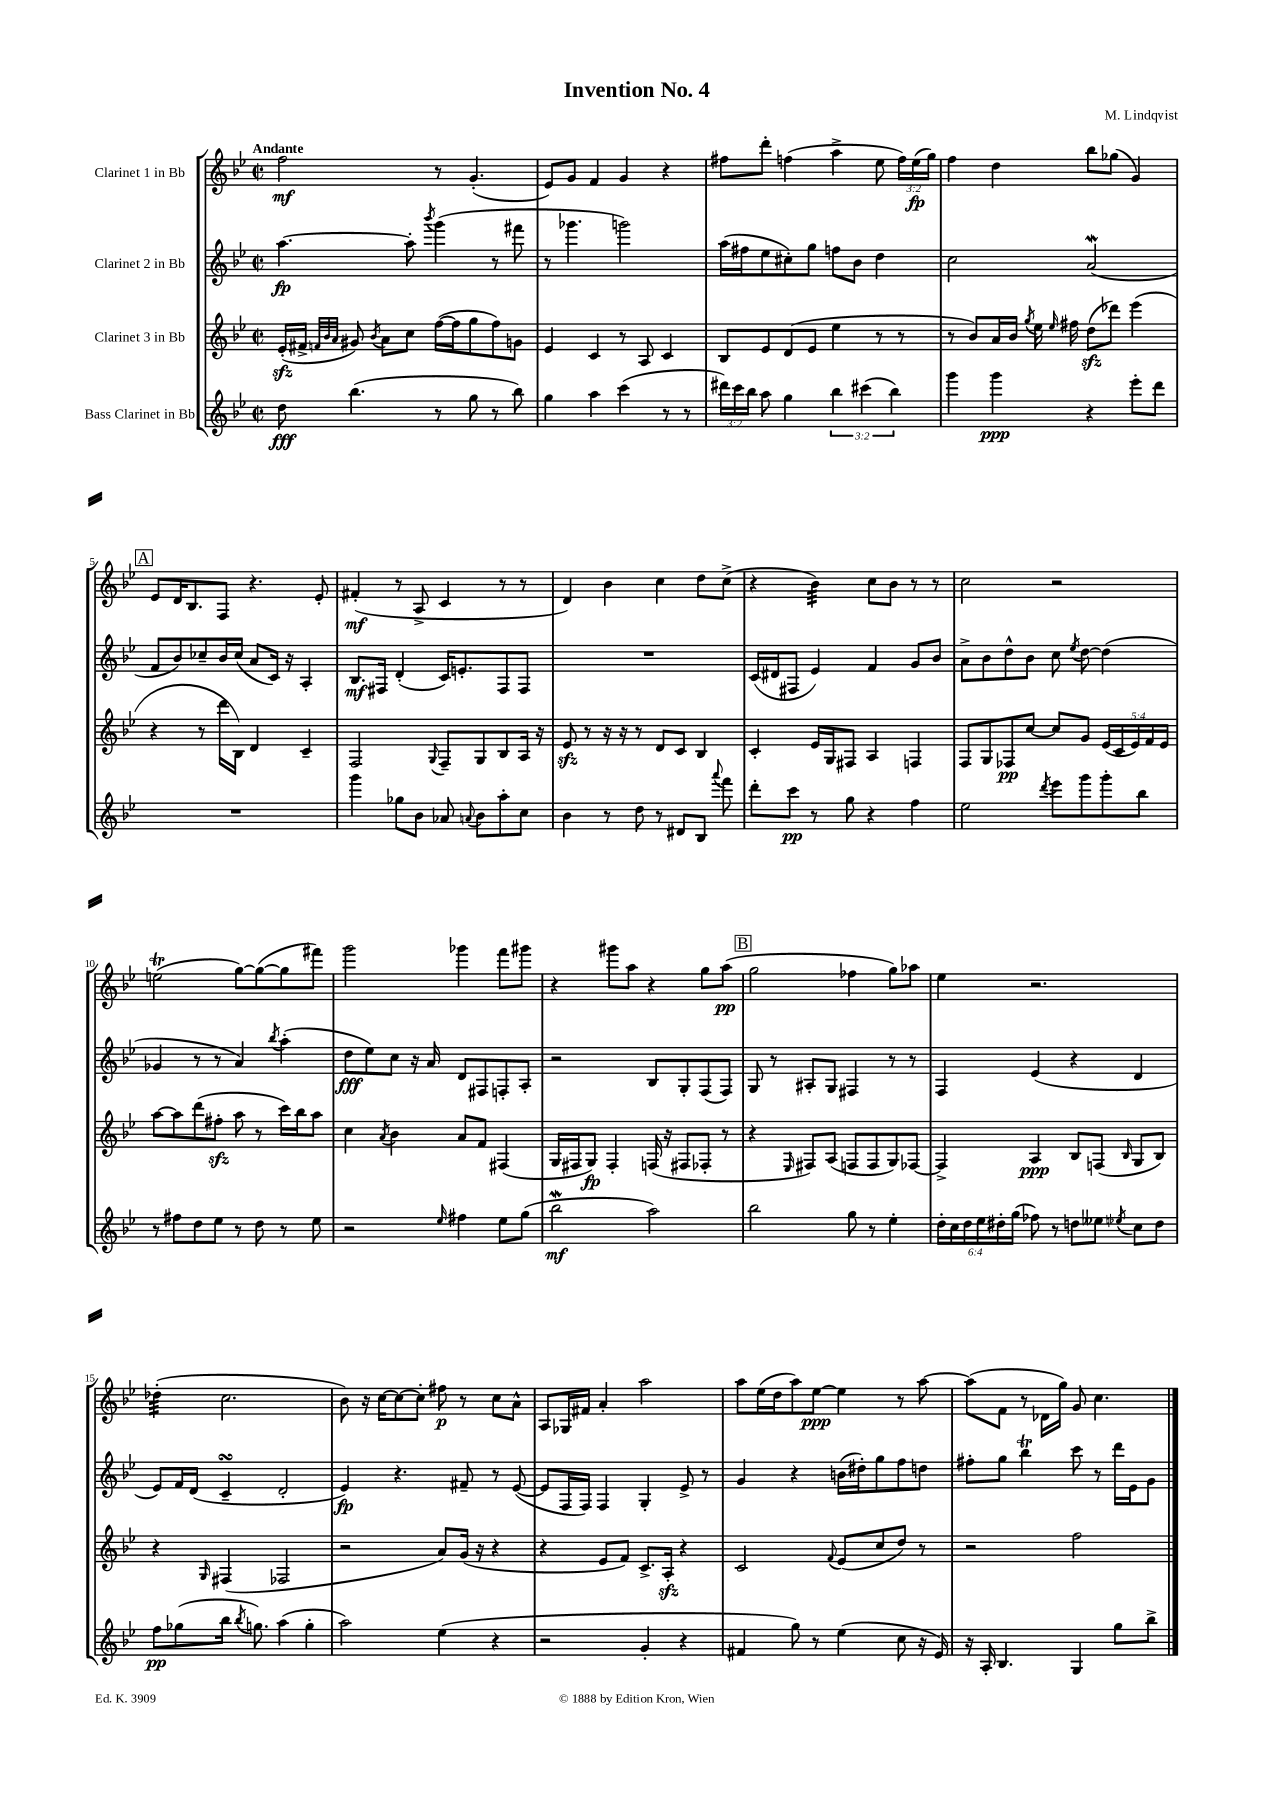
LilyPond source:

\header { title = "Invention No. 4" composer = "M. Lindqvist" }
<<
\new StaffGroup <<
\new Staff = "s0" \with { instrumentName = "Clarinet 1 in Bb" } {
    \clef treble \key bes \major \defaultTimeSignature \time 2/2 \override Staff.TupletNumber.text = #tuplet-number::calc-fraction-text \tempo "Andante"
    \autoBeamOff f''2\mf r8 g'4.-.( |
    ees'8[) g'8] f'4 g'4 r4 |
    fis''8[ d'''8]-. f''4( a''4-> ees''8 \tuplet 3/2 { f''16[) ees''16\fp( g''16]) } |
    f''4 d''4 bes''8[ ges''8]( g'4) |
    \mark \markup { \box "A" } ees'8[ d'16 bes8. f8] r4. ees'8-. |
    fis'4-.\mf( r8 a8-> c'4 r8 r8 |
    d'4) bes'4 c''4 d''8[ c''8]->( |
    r4 bes'4:32) c''8[ bes'8] r8 r8 |
    c''2 r2 |
    e''2\trill( g''8[~) g''8~( g''8 fis'''8]) |
    g'''2 ges'''4 f'''8[ gis'''8] |
    r4 gis'''8[ a''8] r4 g''8[ a''8]\pp( |
    \mark \markup { \box "B" } g''2 fes''4 g''8[) aes''8] |
    ees''4 r2. |
    des''4:32-.( c''2. |
    bes'8) r16 c''16[~ c''8~ c''8]-. fis''8\p r8 c''8[ a'8]-^ |
    a8[ ges16 fis'16] a'4-. a''2 |
    a''8[ ees''16( d''16 a''8) ees''8]~\ppp ees''4 r8 a''8~ |
    a''8[( f'8] r8 des'16[ g''16]) g'8 c''4. \bar "|." |
}
\new Staff = "s1" \with { instrumentName = "Clarinet 2 in Bb" } {
    \clef treble \key bes \major \defaultTimeSignature \time 2/2
    \autoBeamOff a''4.~\fp a''8-. \acciaccatura { bes'''8 } g'''4( r8 fis'''8 |
    r8 ges'''4. g'''2) |
    a''16[( fis''16 ees''8 cis''8-.) g''8] f''8[ bes'8] d''4 |
    c''2 a'2\mordent( |
    \mark \markup { \box "A" } f'8[ bes'8) ces''8-- bes'16 ces''16]( a'8[ c'16]) r16 a4-. |
    bes8.[\mf fis16] d'4-.( c'16[) e'8.-. fis8 fis8] |
    R1 |
    c'16[( dis'16 fis8] ees'4) f'4 g'8[ bes'8] |
    a'8[-> bes'8 d''8-^ bes'8] c''8 \acciaccatura { ees''8 } d''8~ d''4( |
    ges'4 r8 r8 a'4) \acciaccatura { bes''8 } a''4-.( |
    d''8[\fff ees''8) c''8] r16 a'16 d'8[ fis8 f8-. a8]-. |
    r2 bes8[ g8-. f8( f8]) |
    \mark \markup { \box "B" } g8 r8 ais8[-. g8] fis4 r8 r8 |
    f4 ees'4( r4 d'4 |
    ees'8[) f'16 d'16]( c'4--\turn d'2-. |
    ees'4\fp) r4. fis'8-- r8 ees'8~( |
    ees'8[ f16 f16]) f4 g4-. ees'8-> r8 |
    g'4 r4 b'16[( dis''16-.) g''8 f''8 d''8] |
    fis''8[-. g''8] bes''4\trill c'''8 r8 d'''16[ ees'16 g'8] \bar "|." |
}
\new Staff = "s2" \with { instrumentName = "Clarinet 3 in Bb" } {
    \clef treble \key bes \major \defaultTimeSignature \time 2/2 \override Staff.TupletNumber.text = #tuplet-number::calc-fraction-text
    \autoBeamOff ees'16[-.\sfz( fis'16]-> \grace { f'32[ bes'32 a'32] } gis'8) \acciaccatura { bes'8 } a'8[ c''8] f''16[~( f''16 g''8 f''8) g'8] |
    ees'4 c'4 r8 a8 c'4 |
    bes8[ ees'8 d'8( ees'8] ees''4 r8 r8 |
    r8 bes'8[) a'16 bes'16] \acciaccatura { g''8 } ees''16 \grace { ees''16 } fis''16 d''8[\sfz( des'''8]) ees'''4( |
    \mark \markup { \box "A" } r4 r8 d'''16[ bes16]) d'4 c'4-- |
    f2 \appoggiatura { g8 } f8[-- g8 bes8 a16] r16 |
    ees'8\sfz r8 r16 r16 r8 d'8[ c'8] bes4 |
    c'4-. ees'16[ g16 fis8] a4 f4 |
    f8[ g8 fes8\pp c''8]~ c''8[ g'8] \tuplet 5/4 { ees'16[( c'16 ees'16) f'16 ees'16] } |
    a''8[~ a''8 d'''8( fis''8]-.\sfz a''8 r8 c'''16[) bes''16 a''8] |
    c''4 \acciaccatura { a'8 } bes'4 a'8[ f'8] fis4( |
    g16[ fis16 g8]\fp) fis4-. f16( r16 fis8[ fes8]-. r8 |
    \mark \markup { \box "B" } r4 \grace { ees16 } fis8[) a8]( f8[ f8 g8) fes8]~ |
    fes4-> a4\ppp bes8[ f8]( \grace { bes16 } g8[ bes8]) |
    r4 \grace { g16 } fis4( fes2 |
    r2 a'8[) g'16]( r16 r4 |
    r4 ees'8[ f'8]) c'8.[-> a16]-.\sfz r4 |
    c'2 \appoggiatura { f'8 } ees'8[( c''8 d''8]) r8 |
    r2 f''2 \bar "|." |
}
\new Staff = "s3" \with { instrumentName = "Bass Clarinet in Bb" } {
    \clef treble \key bes \major \defaultTimeSignature \time 2/2 \override Staff.TupletNumber.text = #tuplet-number::calc-fraction-text
    \autoBeamOff d''8\fff bes''4.( r8 g''8 r8 bes''8) |
    g''4 a''4 c'''4( r8 r8 |
    \tuplet 3/2 { dis'''16[) c'''16 bes''16] } a''8 g''4 \tuplet 3/2 { bes''4 cis'''4( bes''4) } |
    g'''4 g'''4\ppp r4 ees'''8[-. d'''8] |
    \mark \markup { \box "A" } R1 |
    g'''4 ges''8[ bes'8] aes'8 \appoggiatura { a'8 } bes'8[ a''8-. c''8] |
    bes'4 r8 d''8 r8 dis'8[ bes8] \appoggiatura { a'''8 } f'''8 |
    d'''8[-. c'''8]\pp r8 g''8 r4 f''4 |
    ees''2 \acciaccatura { d'''8 } ees'''8[ g'''8 g'''8-. bes''8] |
    r8 fis''8[ d''8 ees''8] r8 d''8 r8 ees''8 |
    r2 \grace { ees''16 } fis''4 ees''8[ g''8]( |
    bes''2\mordent\mf a''2) |
    \mark \markup { \box "B" } bes''2 g''8 r8 ees''4-. |
    \tuplet 6/4 { d''16[-. c''16 d''16 ees''16 dis''16-. g''16]( } fes''8) r8 d''8[ eeses''8] \acciaccatura { ees''8 } c''8[ d''8] |
    f''8[\pp ges''8( bes''16] \acciaccatura { bes''8 } g''8.) a''4( g''4-. |
    a''2) ees''4( r4 |
    r2 g'4-. r4 |
    fis'4 g''8) r8 ees''4( c''8 r16 ees'16) |
    r16 a16-. bes4. g4 g''8[ bes''8]-> \bar "|." |
}
>>
>>
